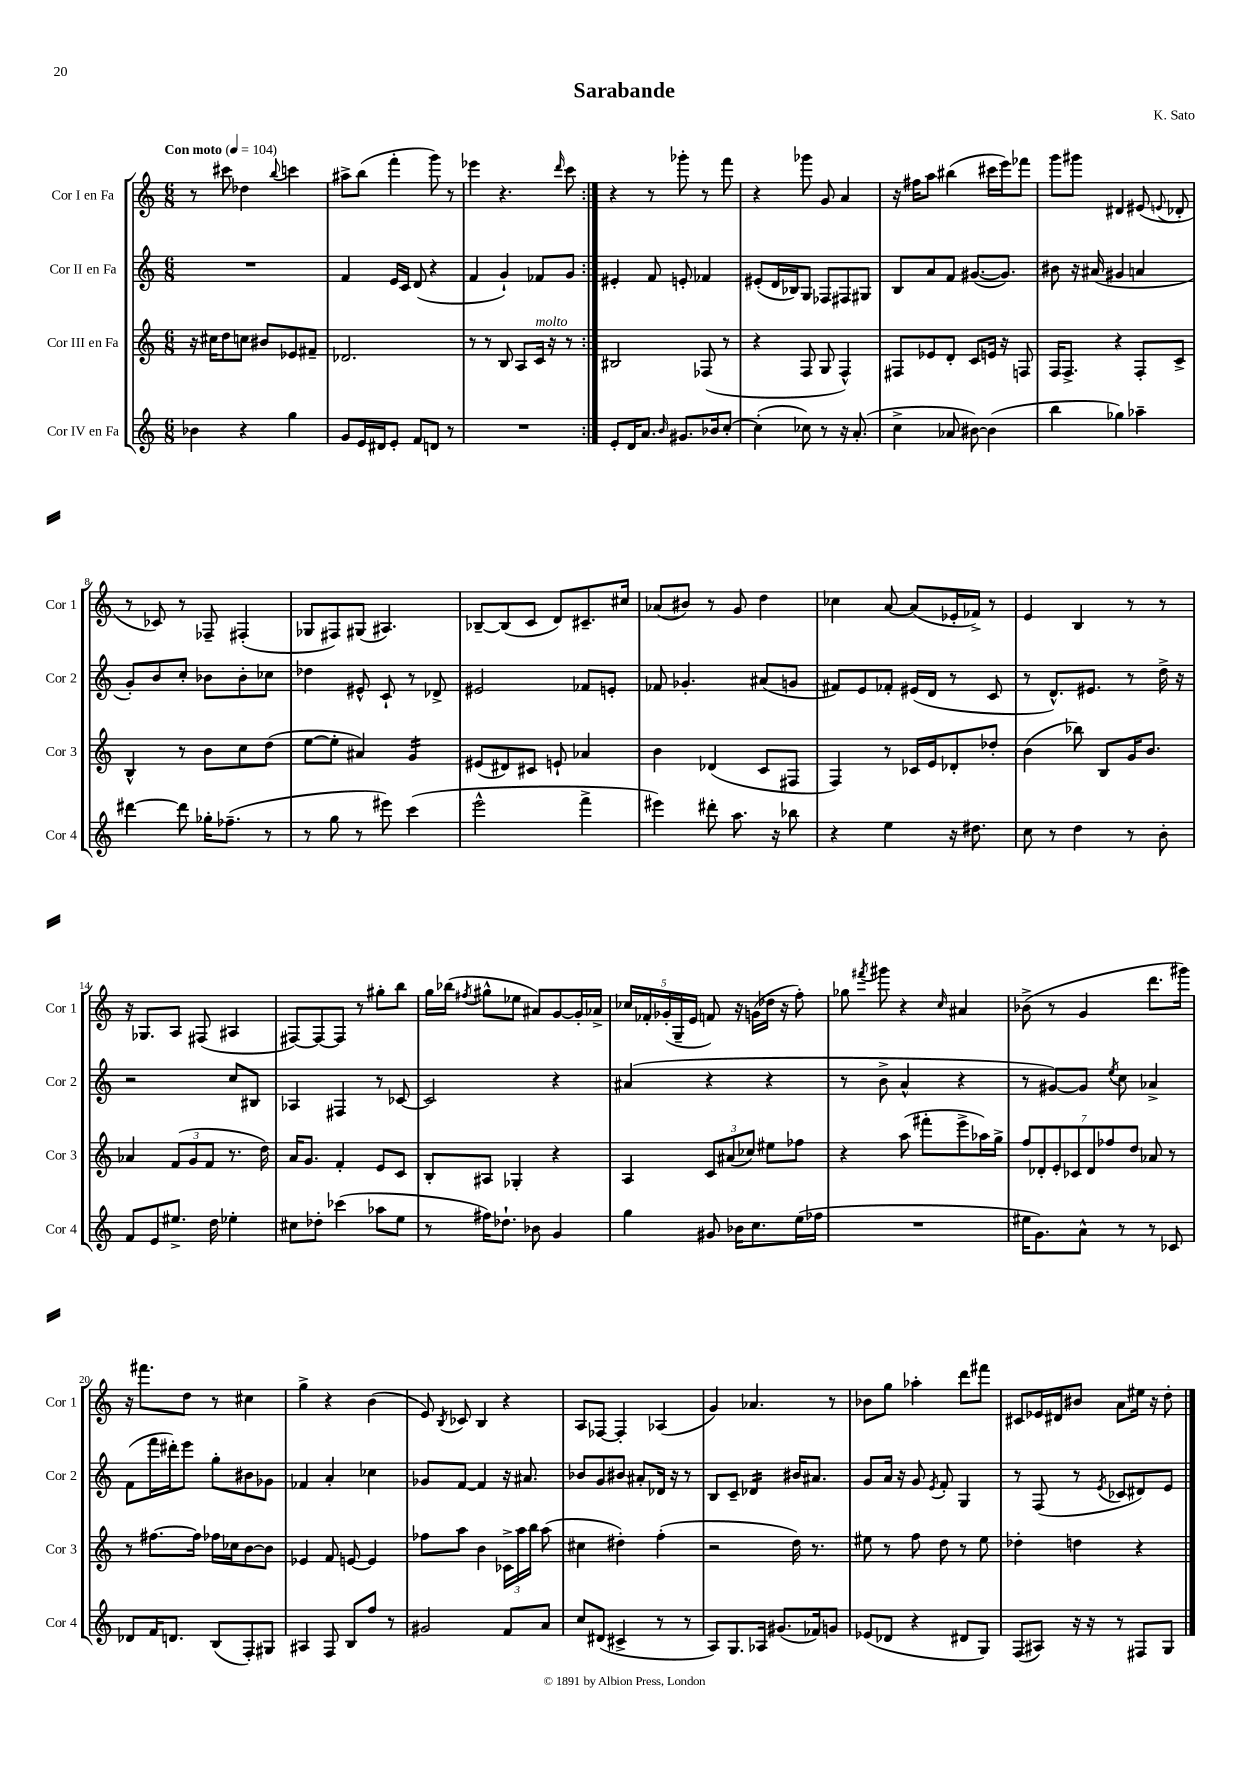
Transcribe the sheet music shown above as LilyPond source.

\header { title = "Sarabande" composer = "K. Sato" }
<<
\new StaffGroup <<
\new Staff = "s0" \with { instrumentName = "Cor I en Fa" shortInstrumentName = "Cor 1" } {
    \clef treble \key c \major \numericTimeSignature \time 6/8 \tempo "Con moto" 4 = 104
    \autoBeamOff \repeat volta 2 { r8 cis'''8 des''4 \appoggiatura { b''8 } c'''4 |
    ais''8[-> b''8]( f'''4-. g'''8) r8 |
    ees'''4 r4. \grace { d'''16 } c'''8 | }
    r4 r8 ges'''8-. r8 f'''8 |
    r4 ges'''8 g'8 a'4 |
    r16 fis''16[ a''8] bis''4( cis'''16[ e'''16) fes'''8] |
    g'''8[ gis'''8] dis'4 eis'8( \appoggiatura { e'8 } des'8-. |
    r8 ces'8) r8 fes8-- fis4-.( |
    ges8[ fis8) gis8]( ais4.) |
    bes8[~-- bes8( c'8] d'8[) cis'8.-- cis''16] |
    aes'8[( bis'8]) r8 g'8 d''4 |
    ces''4 a'8~ a'8[( ees'16-. fes'16]->) r8 |
    e'4 b4 r8 r8 |
    r16 ges8.[ a8] fis8( ais4 |
    fis8[~) fis8~ fis8] r8 gis''8[-. b''8] |
    g''16[ bes''16]( \acciaccatura { fis''8 } gis''8[-^ ees''8] ais'8[) g'8~ g'16-. aes'16]-> |
    \tuplet 5/4 { ces''16[ fes'16-. ges'16-.( g16-- e'16] } f'8) r16 g'16[( des''16] r16 f''8-.) |
    ges''8 \acciaccatura { fis'''8 } gis'''8 r4 \grace { c''16 } ais'4 |
    bes'8->( r8 g'4 d'''8.[ gis'''16]) |
    r16 fis'''8.[ d''8] r8 cis''4 |
    g''4-> r4 b'4( |
    e'8) \acciaccatura { b8 } ces'8 b4 r4 |
    a8[ fes8]~ fes4-. aes4( |
    g'4) aes'4. r8 |
    bes'8[ g''8] aes''4-. d'''8[ fis'''8] |
    cis'8[ ees'16 dis'16 bis'8] a'8[ eis''16] r16 d''8-. \bar "|." |
}
\new Staff = "s1" \with { instrumentName = "Cor II en Fa" shortInstrumentName = "Cor 2" } {
    \clef treble \key c \major \numericTimeSignature \time 6/8
    \autoBeamOff \repeat volta 2 { R2. |
    f'4 e'16[ c'16] d'8( r4 |
    f'4 g'4-!) fes'8[ g'8] | }
    eis'4-. f'8 e'8-. fes'4 |
    eis'8[-.( d'16 bes16) g8] fes8[ fis8 gis8] |
    b8[ a'8 f'8] gis'8.[~( gis'8.]) |
    bis'8 r16 ais'16( gis'4 a'4 |
    g'8[-.) b'8 c''8]-. bes'8[ bes'8-. ces''8] |
    des''4 eis'8-^ c'8-! r8 des'8-> |
    eis'2 fes'8[ e'8]-. |
    fes'8 ges'4.-. ais'8[( g'8] |
    fis'8[) e'8 fes'8]-. eis'16[( d'16] r8 c'8 |
    r8 d'8.[-^) eis'8.] r8 d''16-> r16 |
    r2 c''8[ bis8] |
    aes4 fis4 r8 ces'8~ |
    ces'2 r4 |
    ais'4( r4 r4 |
    r8 b'8-> a'4-^ r4 |
    r8 gis'8[~) gis'8] \acciaccatura { e''8 } c''8 aes'4-> |
    f'8[( f'''16 dis'''16-.) e'''8] g''8[-. bis'8 ges'8] |
    fes'4 a'4-. ces''4 |
    ges'8[ f'8]~ f'4 r16 ais'8. |
    bes'8[ g'8 bis'8] ais'8[-. des'16] r16 r8 |
    b8[ c'8]-- des'4:16 bis'16[ ais'8.] |
    g'8[ a'16] r16 g'8 \acciaccatura { e'8 } f'8-. g4 |
    r8 f8( r8 \acciaccatura { e'8 } ces'8[ dis'8) e'8] \bar "|." |
}
\new Staff = "s2" \with { instrumentName = "Cor III en Fa" shortInstrumentName = "Cor 3" } {
    \clef treble \key c \major \numericTimeSignature \time 6/8
    \autoBeamOff \repeat volta 2 { r16 cis''16[ d''8 c''8] bis'8[ ees'8 fis'8]-- |
    des'2. |
    r8 r8 b8 a8[ c'16]^\markup { \italic "molto" } r16 r8 | }
    bis2 fes8( r8 |
    r4 f8 g8 f4-^) |
    fis8[ ees'8 d'8]-. c'8[ e'16] r16 f8 |
    f16[ f8.]-> r4 f8[-. c'8]-> |
    b4-^ r8 b'8[ c''8 d''8]( |
    e''8[~ e''8]-. ais'4) g'4:16 |
    eis'8[( dis'8) cis'8] e'8-! aes'4 |
    b'4 des'4( c'8[ fis8] |
    f4) r8 ces'16[ e'16 des'8-. des''8]-. |
    b'4( bes''8) b8[ g'16 b'8.] |
    aes'4 \tuplet 3/2 { f'8[( g'8 f'8] } r8. d''16) |
    a'16[ g'8.] f'4-. e'8[ c'8] |
    b8[-. ais8] ges4-. r4 |
    a4 \tuplet 3/2 { c'8[ ais'8( ces''8]) } eis''8[ fes''8] |
    r4 a''8( fis'''8[-. e'''8-> aes''16) g''16]-> |
    \tuplet 7/4 { f''8[ des'8-. e'8-. ces'8 des'8 fes''8 d''8] } aes'8 r8 |
    r8 fis''8.[~ fis''16] fes''16[ ces''16 b'8~ b'8] |
    ees'4 f'8 e'8~ e'4 |
    fes''8[ a''8] b'4 \tuplet 3/2 { ces'16[-> a''16 b''16] } a''8( |
    cis''4 dis''4-.) f''4-.( |
    r2 d''16) r8. |
    eis''8 r8 f''8 d''8 r8 eis''8 |
    des''4-. d''4 r4 \bar "|." |
}
\new Staff = "s3" \with { instrumentName = "Cor IV en Fa" shortInstrumentName = "Cor 4" } {
    \clef treble \key c \major \numericTimeSignature \time 6/8
    \autoBeamOff \repeat volta 2 { bes'4 r4 g''4 |
    g'8[ e'16 dis'16 e'8]-. f'8[ d'8] r8 |
    R2. | }
    e'8[-. d'16 a'8.] \grace { b'16 } gis'8.[ bes'16 c''8]~-. |
    c''4-.( ces''8) r8 r16 a'8.-.( |
    c''4-> aes'8 bis'8~) bis'4( |
    b''4 ges''4) aes''4-- |
    dis'''4~ dis'''8 ges''16[-. fes''8.]--( r8 |
    r8 g''8 r8 eis'''8) c'''4( |
    e'''2-^ f'''4-> |
    eis'''4) dis'''8-. a''8. r16 bes''8 |
    r4 e''4 r16 dis''8. |
    c''8 r8 d''4 r8 b'8-. |
    f'8[ e'8 eis''8.]-> d''16 ees''4-. |
    cis''8[ des''8]-. ces'''4( aes''8[ e''8] |
    r8 fis''16[) des''8.]-! bes'8 g'4 |
    g''4 gis'8 bes'16[ c''8. e''16( fes''16] |
    R2. |
    eis''16[ g'8.) a'8]-^ r8 r8 ces'8 |
    des'8[ f'16 d'8.] b8[( f8-.) gis8] |
    ais4 f8 b8[ f''8] r8 |
    gis'2 f'8[ a'8] |
    c''8[ dis'8]( cis'4-> r8 r8 |
    a8[) g8. aes16] gis'8.[( fes'16) g'8] |
    ees'8[( des'8] r4 dis'8[ g8]) |
    f8[( ais8]) r16 r16 r8 fis8[ g8] \bar "|." |
}
>>
>>
